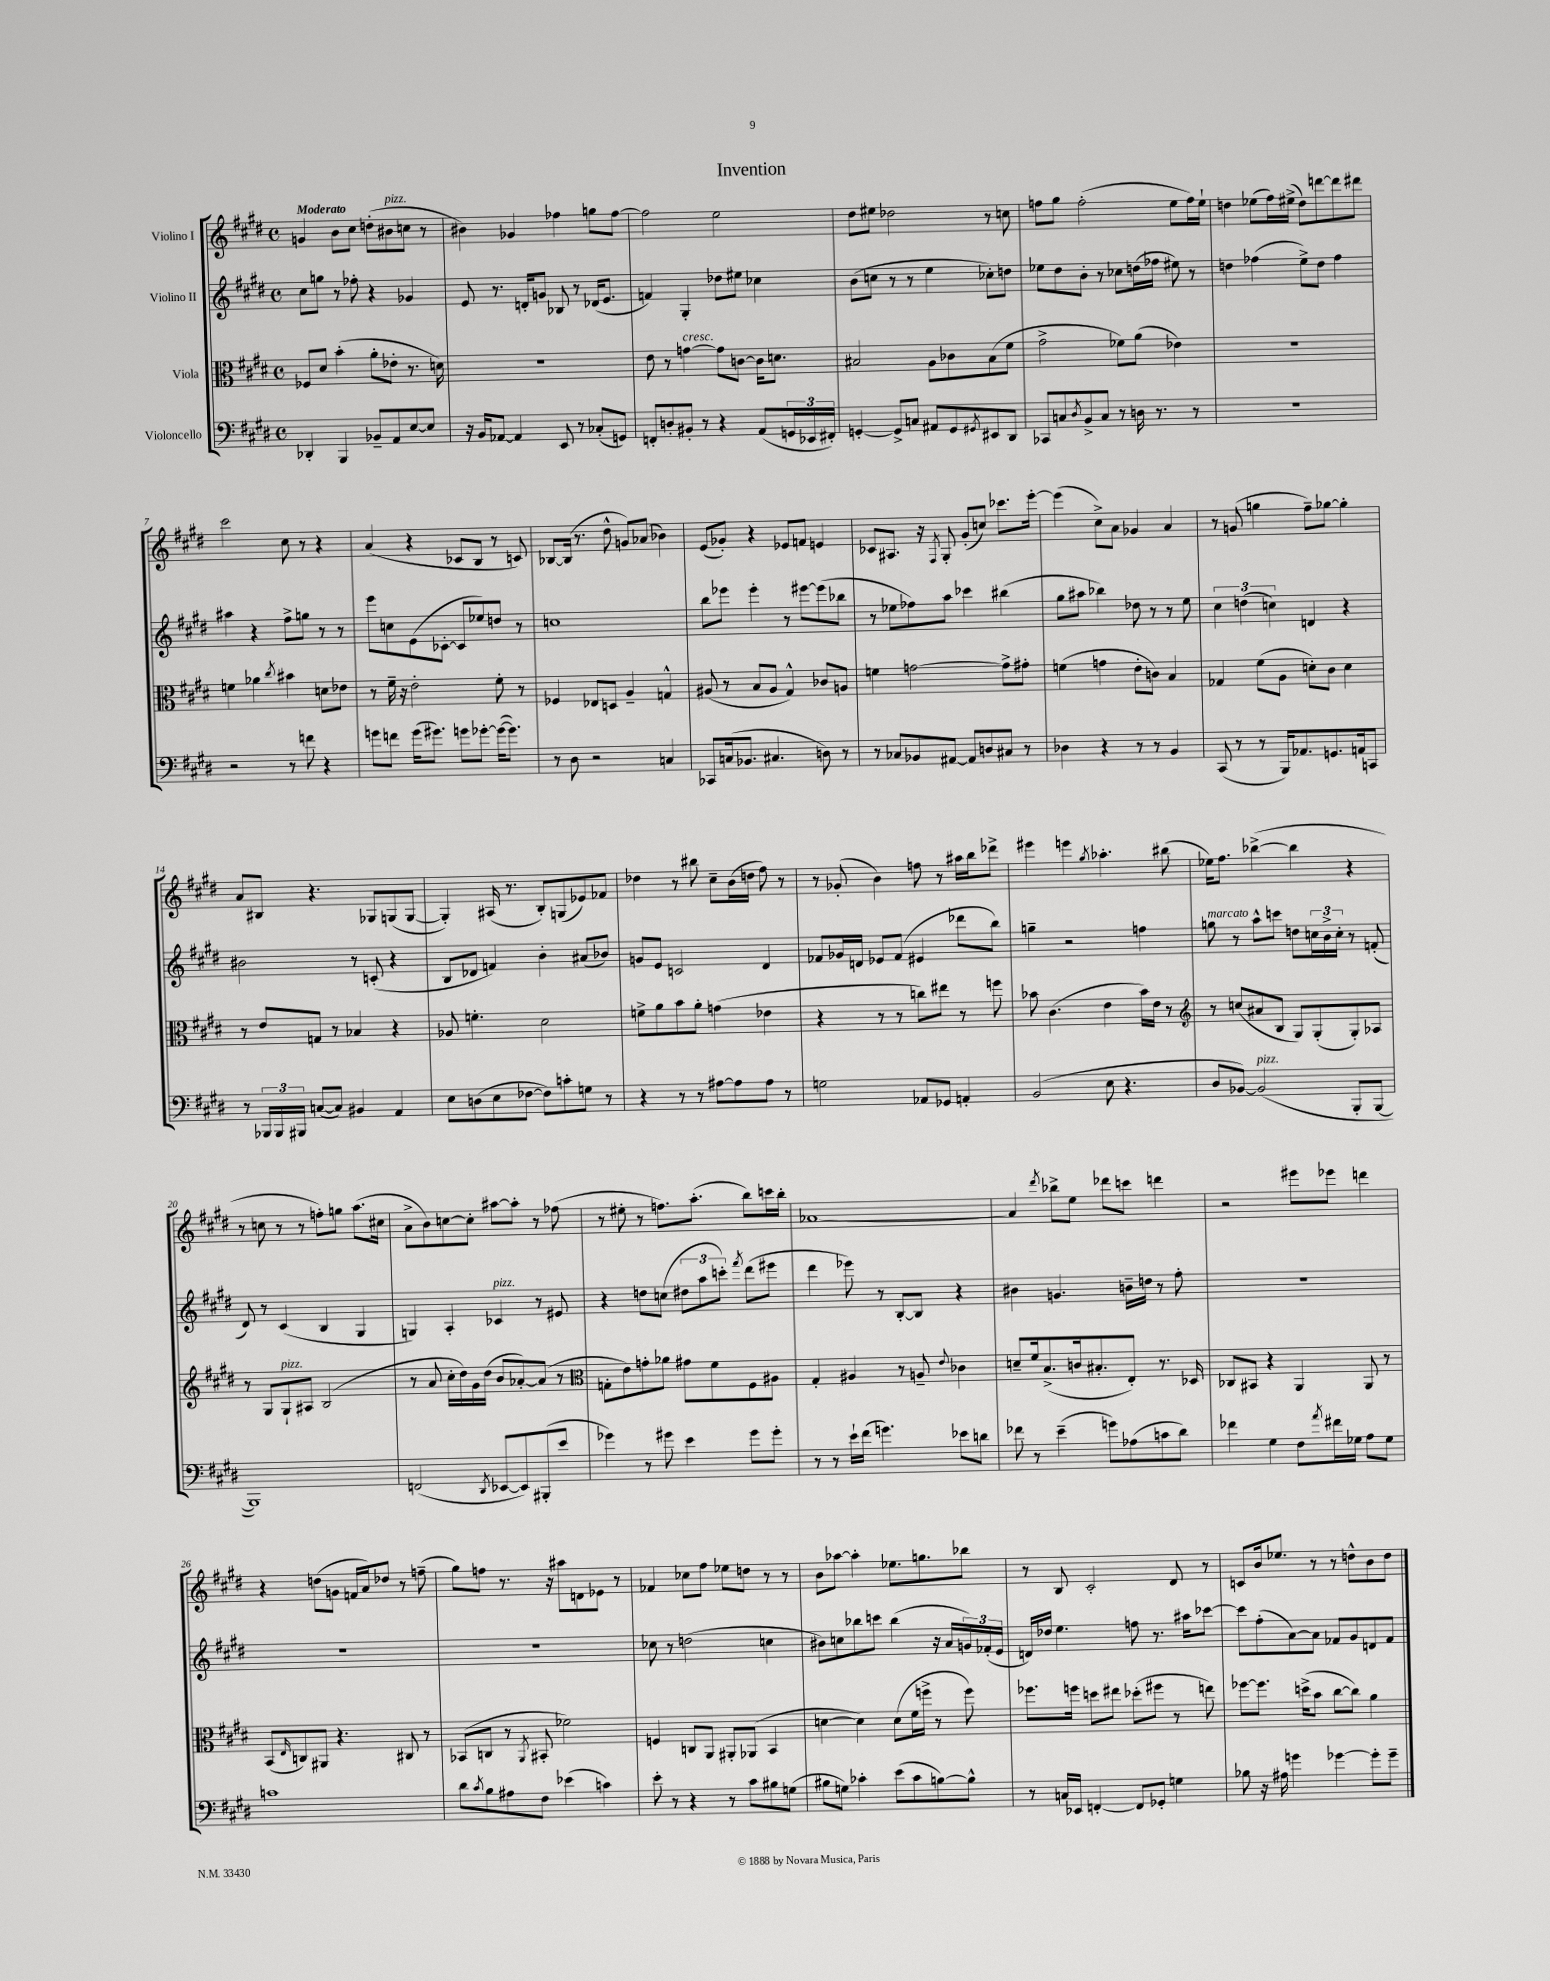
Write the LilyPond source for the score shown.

\header { title = "Invention" }
<<
\new StaffGroup <<
\new Staff = "s0" \with { instrumentName = "Violino I" } {
    \clef treble \key e \major \defaultTimeSignature \time 4/4 \tempo "Moderato"
    g'4 b'8 cis''8 d''8-.( bis'8^\markup { \italic "pizz." } c''8 r8 |
    bis'4) ges'4 fes''4 g''8 fes''8~ |
    fes''2 e''2 |
    dis''8 eis''8 des''2 r8 c''8 |
    f''8 gis''8 f''2-.( e''8 f''16) e''16-! |
    d''4 ees''8( fis''16) eis''16->( d''8) d'''8~ d'''8 dis'''8 |
    cis'''2 cis''8 r8 r4 |
    a'4( r4 ces'8 b8 r8 c'8) |
    bes8~ bes16( r8. dis''8-^ g'8) aes'8( bes'4) |
    e'8( ges'8-.) r4 ees'8 f'8 e'4 |
    ces'8 ais8. r16 \acciaccatura { fis8 } gis8-. gis'8-.( c''8) ces'''8. e'''16~-. |
    e'''4( cis''8->) a'8 ges'4 a'4 |
    r8 g'8( g''4 fis''8--) ges''8~ ges''4-. |
    a'8 bis8 r4. ges8 g8( g8~ |
    g4-.) ais16( r8. b8-.) g8( ees'8) fes'8 |
    des''4 r8 bis''8 cis''8-- b'16( d''16 fis''8) r8 |
    r8 ges'8-.( b'4) f''8 r8 ais''16 b''16 des'''8-> |
    eis'''4 e'''4 \acciaccatura { gis''8 } aes''4.-. bis''8( |
    ees''16) fis''8. bes''4~->( bes''4 r4 |
    r8 c''8 r8 r8 f''8-.) g''8 a''8.( cis''16 |
    a'8-> b'8) c''8~ c''8-. ais''8~ ais''8-. r8 fes''8( |
    r8 eis''8-. r8 f''8.) a''8.-.( b''8) c'''16 b''16-. |
    aes'1~ |
    aes'4 \acciaccatura { dis'''8 } bes''8-> e''8 des'''8 c'''8 d'''4 |
    r2 eis'''8 ees'''8 d'''4 |
    r4 d''8( g'8 f'16 a'16) des''8 r8 f''8--( |
    gis''8) f''8 r8. r16 ais''8 d'8 ees'8 r8 |
    fes'4 ces''8 fis''8 ees''8 d''8 r8 r8 |
    b'8 aes''8~ aes''4-. ees''8. g''8. bes''8 |
    r8 b8 cis'2-. dis'8 r8 |
    c'8 b'16 ees''8. r8 r8 d''8-^ b'8 d''8 \bar "|." |
}
\new Staff = "s1" \with { instrumentName = "Violino II" } {
    \clef treble \key e \major \defaultTimeSignature \time 4/4
    cis''8 g''8 r8 fes''8-. r4 ges'4 |
    e'8 r8. d'16-. g'8 bes8 r8 des'16( e'8. |
    f'4) gis4-. des''8 eis''8 ces''4 |
    b'8( c''8 r8 r8 e''4 ces''8-.) d''8 |
    ees''8 dis''8 b'8-. r8 ces''8 d''16( fes''16 eis''8) r8 |
    d''4 fes''4( e''8->) d''8 fes''4 |
    ais''4 r4 fis''8-> g''8 r8 r8 |
    e'''8 c''8 e'8( ces'8~-. ces'8 ees''8) d''8 r8 |
    c''1 |
    b''8 ees'''8 ees'''4-. r8 eis'''8~ eis'''8( bes''8 |
    r8 ees''8 fes''8) a''8 ces'''4 bis''4( |
    gis''8 ais''8 bes''4) des''8 r8 r8 e''8 |
    \tuplet 3/2 { cis''4 d''4( c''4) } d'4 r4 |
    bis'2 r8 c'8-.( r4 |
    b8 des'8 f'4) b'4-. ais'8( bes'8) |
    g'8 e'8 c'2 dis'4 |
    fes'8 ges'16 d'16 ees'8 fes'8( eis'4 des'''8 b''8) |
    g''4-- r2 f''4 |
    g''8^\markup { \italic "marcato" } r8 a''8-^ c'''8 d''8 \tuplet 3/2 { c''16 b'16-> c''16-. } r8 f'8-.( |
    dis'8) r8 cis'4( b4 gis4 |
    g4) a4-. ces'4^\markup { \italic "pizz." } r8 eis'8 |
    r4 d''8 c''8( \tuplet 3/2 { dis''8 a''8 c'''8-.) } \acciaccatura { fis'''8 } dis'''8( eis'''8 |
    dis'''4 ees'''8) r8 b8~-. b8 r4 |
    bis'4 g'4. b'16-- d''16 r8 fis''8-. |
    R1 |
    R1 |
    R1 |
    ces''8 r8 d''2( c''4 |
    bis'8) c''8 bes''8 c'''8 bes''4( r16 a'16 \tuplet 3/2 { g'16) fes'16-.( e'16 } |
    d'16) des''16 e''4. f''8 r8. ais''16 ces'''8~ |
    ces'''8 fis''8-.( a'8~) a'8 fes'8 gis'8 d'8 fes'8 \bar "|." |
}
\new Staff = "s2" \with { instrumentName = "Viola" } {
    \clef alto \key e \major \defaultTimeSignature \time 4/4
    fes8 dis'8 b'4-.( a'8-. ees'8-. r8. d'16) |
    R1 |
    e'8 r8 g'4~^\markup { \italic "cresc." } g'8 c'8~ c'16 d'8. |
    bis2 a8 ces'8 bis8( fis'8 |
    gis'2-> fes'8) a'8( ees'4) |
    R1 |
    f'4 aes'4 \acciaccatura { cis''8 } bis'4 d'8 ees'8 |
    r8 fis'16-- r16 e'2-. fis'8-. r8 |
    fes4 ees8 d8 a4-- g4-^ |
    ais8( r8 b8 ais8 gis4-^) ces'8 a8 |
    f'4 g'2~ g'8-> gis'8-. |
    f'4( g'4 e'8-. c'8) b4 |
    ges4 fis'8( a8 d'8-.) cis'8 d'4 |
    r8 e'8 g8 r8 bes4 r4 |
    aes8 f'4.-. dis'2 |
    f'8-> a'8 b'8 a'8-. g'4( ees'4 |
    r4 r8 r8 c''8) eis''8 r8 f''8 |
    bes'8 cis'4.( e'4 bes'16) e'16 r8 |
    \clef treble r8 c''8( ais'8 b8 gis8) gis8-.( gis8-.) aes8 |
    r8 gis8 gis8-!^\markup { \italic "pizz." } ais8 b2( |
    r8 a'8 cis''16-. dis''16) gis'16 dis''16( b'8 aes'8~-.) aes'8( r8 |
    \clef alto g8-. e'8) g'8-. aes'8 gis'8 fis'8 fis8 ais8 |
    gis4-. ais4 r8 a8-- \appoggiatura { e'8 } ces'4 |
    d'8-- fis'16 b8.->( c'16 bis8.-. e8-.) r8. des16 |
    ces8 bis,8 r4 a,4 a,8 r8 |
    b,8( \grace { e16 } c8) ais,8 r4. cis8 r8 |
    bes,8( c8 r8 \acciaccatura { a,8 } bis,8-. fes'2) |
    f4 c8 a,8 ais,8-. aes,8( b,4 |
    d'4~ d'4) d'8( fis'16 f''16-> r8 f''8) |
    fes''8. f''16 d''8 eis''8 des''8-.( fis''8 r8 e''8) |
    fes''8~ fes''8. d''16->( b'8 cis''8~ cis''8) a'4 \bar "|." |
}
\new Staff = "s3" \with { instrumentName = "Violoncello" } {
    \clef bass \key e \major \defaultTimeSignature \time 4/4
    des,4-. b,,4 bes,8-- a,8 e8~ e8 |
    r16 b,16 aes,8~ aes,4 e,8 r8 ces8-.( g,8) |
    f,8-. d8-. bis,8-. r8 r4 a,8( \tuplet 3/2 { g,16 ees,16 fis,16-.) } |
    g,4~-. g,8-> c8 ais,8 g,8 \acciaccatura { gis,8 } eis,8 dis,8 |
    ces,8 c8 \acciaccatura { dis8 } b,8-> c8 r8 d16 r8. r8 |
    R1 |
    r2 r8 f'8 r4 |
    g'8 f'8 g'16( gis'8.) g'8 ges'8~-. ges'16~( ges'8.) |
    r8 dis8 r2 c4 |
    ces,8 c16( bes,8. cis4. d8) r8 |
    r8 ces8 bes,8 ais,8~ ais,8 d8 cis8 r8 |
    des4 r4 r8 r8 b,4 |
    cis,8( r8 r8 b,,16) aes,8. g,8. a,16 c,8 |
    r8 \tuplet 3/2 { bes,,16 bes,,16 bis,,16 } c8~( c8) bis,4 a,4 |
    e8 d8( e8 fes8~ fes8) c'8-. g8 r8 |
    r4 r8 r8 ais8~ ais8 ais8 r8 |
    g2 aes,8 ges,8 a,4-. |
    b,2( e8 r4. |
    dis8 bes,8~) bes,2^\markup { \italic "pizz." }( b,,8-. b,,8~ |
    b,,1) |
    f,2( \acciaccatura { dis,8 } ees,8~ ees,8) bis,,8-.( e'8 |
    ges'4) r8 gis'8 e'4 gis'8 gis'8-. |
    r8 r8 e'16-! fis'16( g'4.) ees'8 d'8 |
    fes'8 r8 e'4--( g'8) aes8( c'8 dis'8) |
    fes'4 gis4 fis8 \acciaccatura { a'8 } fis'16 ges16 a8 ges8 |
    c'1 |
    dis'8 \acciaccatura { cis'8 } b8 ais8 fis8 ees'4( c'4) |
    e'8-. r8 r4 r8 cis'8 bis8 g8( |
    bis8 g8) ces'4-. e'8( ces'8 b8~) b8-^ |
    r8 c16 ees,16 f,4~-. f,8 ges,8-. g4 |
    bes8 r16 ais16 g'4 ges'4~ ges'8-. ges'8-- \bar "|." |
}
>>
>>
